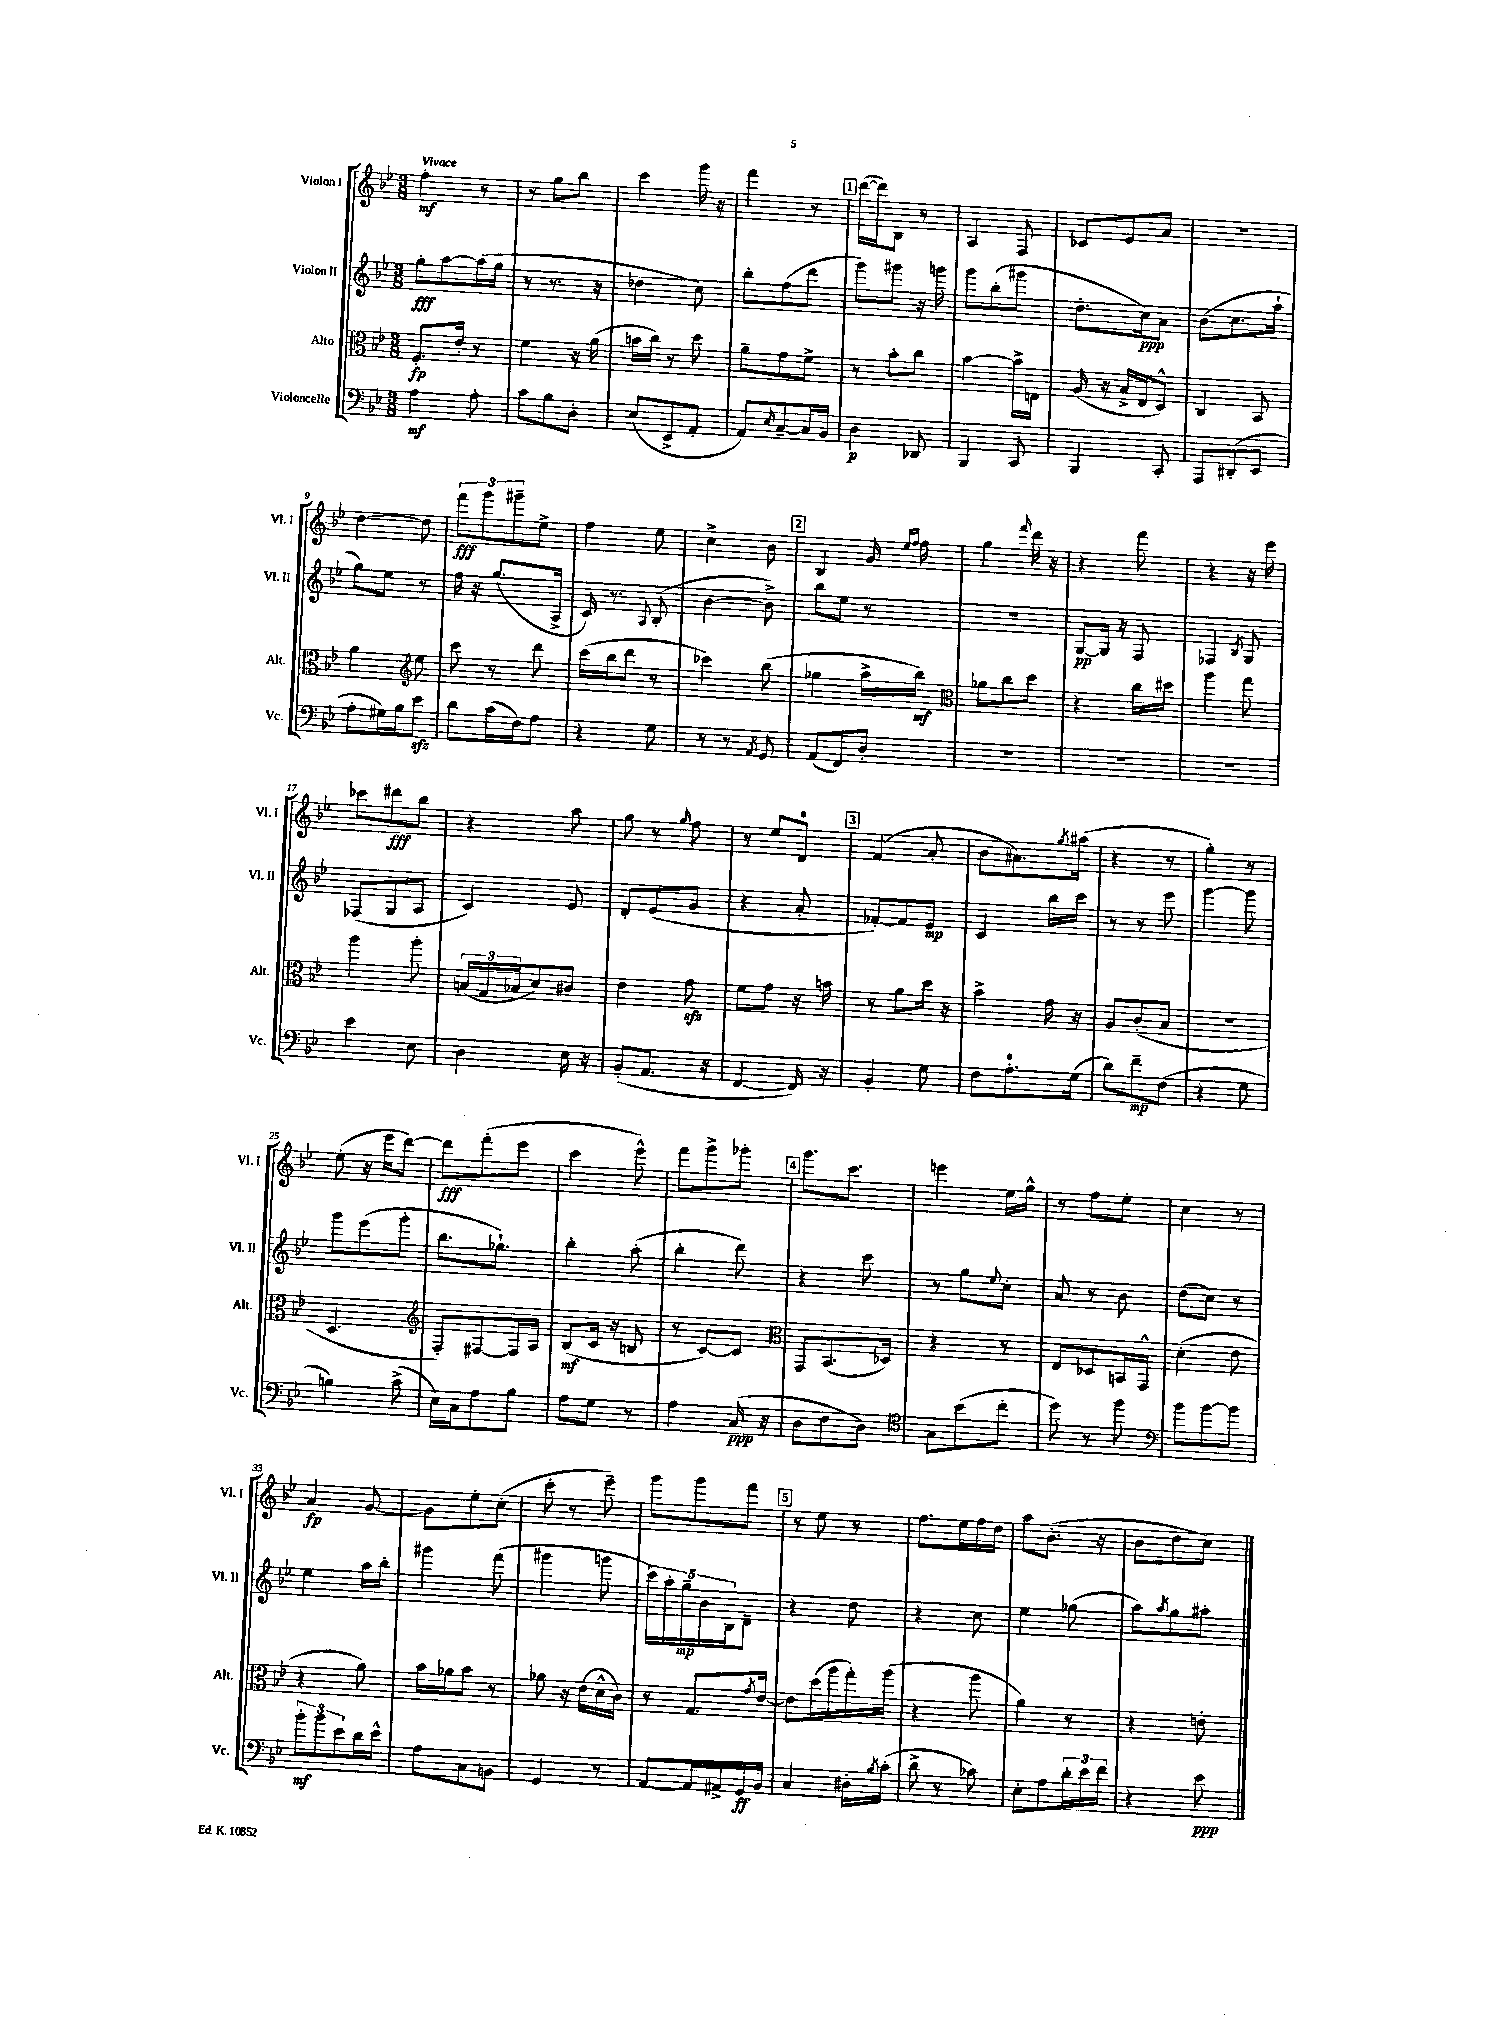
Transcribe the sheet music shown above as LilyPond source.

<<
\new StaffGroup <<
\new Staff = "s0" \with { instrumentName = "Violon I" shortInstrumentName = "Vl. I" } {
    \clef treble \key bes \major \numericTimeSignature \time 3/8 \tempo "Vivace"
    f''4-.\mf r8 |
    r8 g''8 bes''8 |
    c'''4 g'''16 r16 |
    f'''4 r8 |
    \mark \markup { \box "1" } d'''16~( d'''16) bes8 r8 |
    a4 f8 |
    ces'8 ees'8 a'8 |
    R4. |
    d''4~ d''8 |
    \tuplet 3/2 { f'''8\fff g'''8 gis'''8-- } ees''8-> |
    f''4 ees''8 |
    c''4-> bes'8 |
    \mark \markup { \box "2" } bes4 g'16 \grace { ees''16 f''16 } f''16 |
    g''4 \grace { f'''16 } d'''16 r16 |
    r4 f'''8 |
    r4 r16 ees'''16 |
    ces'''8 dis'''8\fff bes''8 |
    r4 a''8 |
    g''8 r8 \grace { g''16 } f''8 |
    r8 ees''8 d'8-0 |
    \mark \markup { \box "3" } f'4( a'8-. |
    bes'8 ais'8.) \acciaccatura { g''8 } ais''16( |
    r4 r8 |
    g''4-.) r8 |
    ees''8-.( r16 ees'''16 d'''8~) |
    d'''8\fff f'''8-.( ees'''8 |
    c'''4 ees'''8-^) |
    f'''8 g'''8-> ges'''8-. |
    \mark \markup { \box "4" } g'''8. c'''8. |
    e'''4 ees''16 g''16-^ |
    r8 f''8 ees''8-. |
    c''4 r8 |
    a'4\fp g'8~ |
    g'8 ees''8-. c''8-.( |
    c'''8-. r8 ees'''8--) |
    g'''8 g'''8 f'''8 |
    \mark \markup { \box "5" } r8 ees''8 r8 |
    f''8. ees''16 f''16 d''16 |
    a''8 bes'8.-.( r16 |
    bes'8 d''8 c''8) \bar "|." |
}
\new Staff = "s1" \with { instrumentName = "Violon II" shortInstrumentName = "Vl. II" } {
    \clef treble \key bes \major \numericTimeSignature \time 3/8
    g''8-.\fff a''8~ a''16( g''16 |
    r8 r8. r16 |
    des''4 c''8) |
    bes''8-. f''8( d'''8 |
    \mark \markup { \box "1" } g'''8) gis'''8 r16 g'''16 |
    g'''8 bes''8-.( gis'''8 |
    d''8.-. c''16\ppp) a'8 |
    bes'8( c''8. a''16-! |
    g''8) ees''8 r8 |
    f''16 r16 g''8.( a16-> |
    c'16) r8. \appoggiatura { a8 } bes8-.( |
    bes'4~ bes'8->) |
    \mark \markup { \box "2" } bes''8 ees''8 r8 |
    R4. |
    g8~\pp g16 r16 f8 |
    fes4 \acciaccatura { bes8 } g8 |
    fes8( g8 a8 |
    c'4) ees'8 |
    d'8-. ees'8( g'8 |
    r4 a'8-. |
    \mark \markup { \box "3" } fes'8~-.) fes'8 ees'8\mp |
    c'4 bes''16 c'''16 |
    r8 r8 ees'''8 |
    g'''4~ g'''8 |
    g'''8 ees'''8( g'''8-. |
    bes''8. ges''8.-!) |
    bes''4-. a''8-.( |
    bes''4-. d'''8) |
    \mark \markup { \box "4" } r4 c'''8 |
    r8 g''8 \appoggiatura { ees''8 } c''8-. |
    a'8 r8 bes'8 |
    d''8( c''8) r8 |
    ees''4 a''16 bes''16-. |
    gis'''4 f'''8( |
    gis'''4 g'''8 |
    \tuplet 5/4 { c'''16) a''16-. g''16--\mp bes'16 bes16 } d'8-- |
    \mark \markup { \box "5" } r4 d''8 |
    r4 c''8 |
    ees''4 ges''8( |
    a''8) \acciaccatura { a''8 } g''8 ais''8-. \bar "|." |
}
\new Staff = "s2" \with { instrumentName = "Alto" shortInstrumentName = "Alt." } {
    \clef alto \key bes \major \numericTimeSignature \time 3/8
    f8.-.\fp ees'16-. r8 |
    f'4 r16 a'16( |
    b'16 c''16) r8 d''8 |
    a'8-- g'8 f'8-> |
    \mark \markup { \box "1" } r8 bes'8-. c''8 |
    bes'4~ bes'16-> e16 |
    a16( r16 bes16-> ees16 d8-^) |
    c4 bes,8 |
    a'4 \clef treble ees''8 |
    c'''8 r8 d'''8 |
    c'''16( bes''16 d'''8 r8 |
    ces'''4) bes''8( |
    \mark \markup { \box "2" } ges''4 a''16-> bes''16\mf) |
    \clef alto aes'8 c''8 d''8 |
    r4 c''16 dis''16 |
    a''4 g''8 |
    a''4 a''8-. |
    \tuplet 3/2 { b16( g16 bes16 } d'8) cis'8 |
    ees'4 g'8\sfz |
    f'8 g'8 r16 b'16 |
    \mark \markup { \box "3" } r8 a'8 d''16 r16 |
    bes'4-> g'16 r16 |
    a8 c'8-.( bes8 |
    R4. |
    d4. |
    \clef treble f8-.) fis8~ fis16 a16 |
    bes8\mf( c'16 r16 b8 |
    r8 c'8~) c'8 |
    \mark \markup { \box "4" } \clef alto g,8 bes,8.( des16) |
    r4 r8 |
    ees8 des8 b,16 g,16-^ |
    d'4-.( ees'8 |
    r4 a'8) |
    bes'16 aes'16 bes'8 r8 |
    aes'8 r16 ees'16( d'16-^ c'16) |
    r8 g8. \acciaccatura { g'8 } ees'16~ |
    \mark \markup { \box "5" } ees'8 d''16( a''16 g''16-.) a''16( |
    r4 a''8 |
    a'4) r8 |
    r4 e'8-. \bar "|." |
}
\new Staff = "s3" \with { instrumentName = "Violoncelle" shortInstrumentName = "Vc." } {
    \clef bass \key bes \major \numericTimeSignature \time 3/8
    a4\mf a8-. |
    c'8 bes8 d8-. |
    ees8( ees,8-> a,8-. |
    a,8) \grace { ees16 } c8~-- c16 bes,16 |
    \mark \markup { \box "1" } d4\p des,8 |
    bes,,4 c,8 |
    bes,,4 c,8-. |
    a,,8 dis,8-.( ees,8 |
    a8-. gis16) bes16 ees'8\sfz |
    d'8 c'16( f16) a8 |
    r4 g8 |
    r8 r8 \acciaccatura { a,8 } g,8 |
    \mark \markup { \box "2" } a,8( f,8) d8-. |
    R4. |
    R4. |
    R4. |
    ees'4 ees8 |
    d4 ees16 r16 |
    bes,8-.( a,8. r16 |
    f,4~ f,16) r16 |
    \mark \markup { \box "3" } bes,4-. g8 |
    f8 a8.-0-. g16( |
    d'8) f'8--\mp f8( |
    r4 g8 |
    b4) c'8->( |
    ees16) c16 a8 bes8 |
    a8 g8 r8 |
    a4 c16\ppp( r16 |
    \mark \markup { \box "4" } d8 f8 d8) |
    \clef tenor g8 bes'8( c''8-. |
    d''8) r8 f''8 |
    \clef bass bes'8 bes'8~ bes'8 |
    \tuplet 3/2 { bes'8-.\mf bes'8 ees'8 } d'16 ees'16-^ |
    a8 c8 b,8 |
    g,4 r8 |
    a,8~ a,16 ais,16-> g,16\ff bes,16 |
    \mark \markup { \box "5" } c4 dis16-. \acciaccatura { bes8 } c'16-.( |
    d'8-> r8 ces'8) |
    ees8-. a8 \tuplet 3/2 { d'16-. ees'16 f'16 } |
    r4 ees'8\ppp \bar "|." |
}
>>
>>
